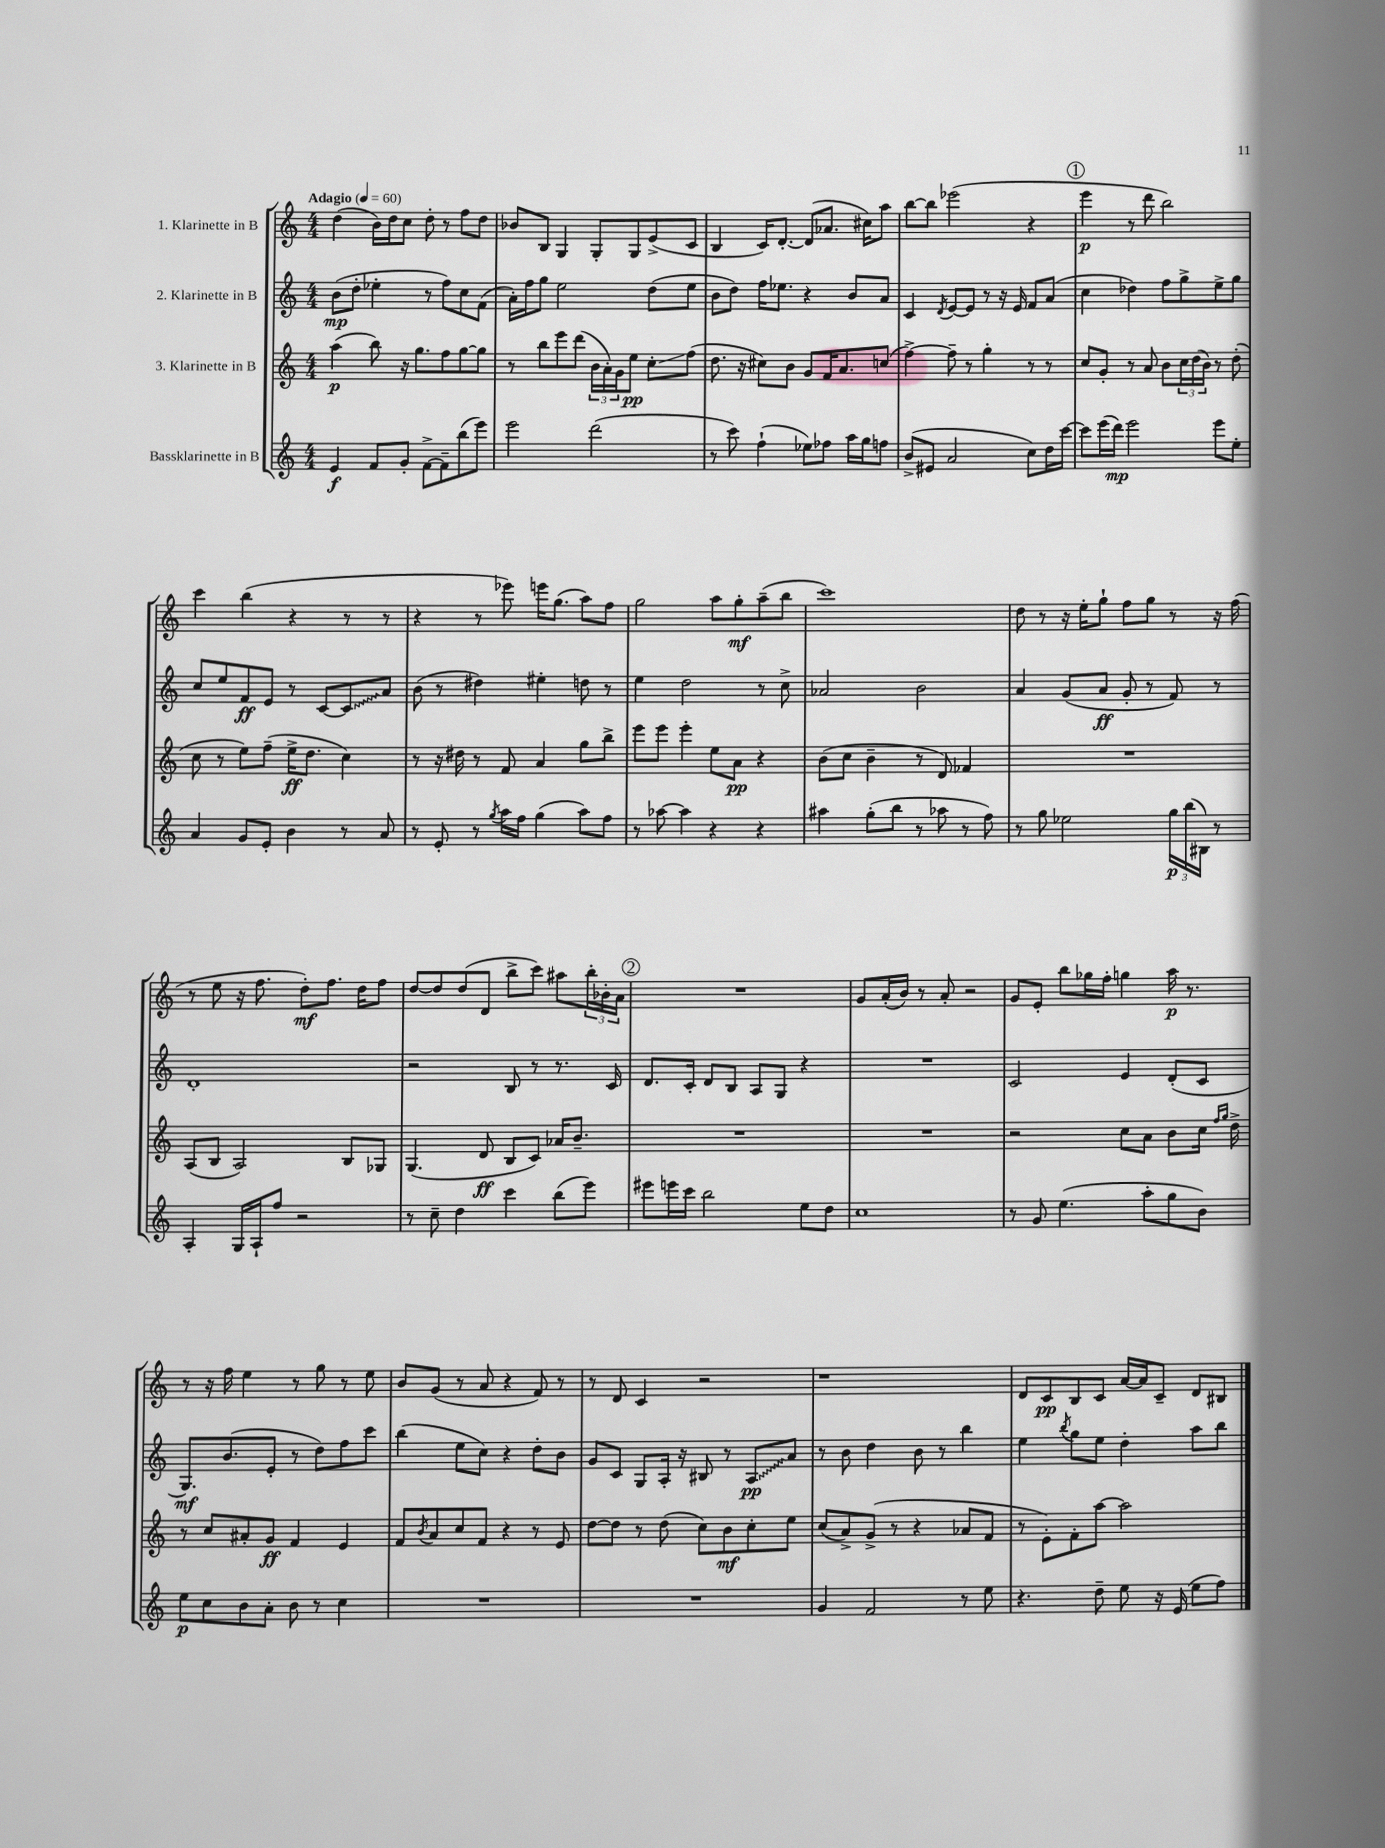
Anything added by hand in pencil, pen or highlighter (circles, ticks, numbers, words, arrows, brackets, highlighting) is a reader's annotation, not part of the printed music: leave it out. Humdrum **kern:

**kern	**kern	**kern	**kern
*staff4	*staff3	*staff2	*staff1
*clefG2	*clefG2	*clefG2	*clefG2
*k[]	*k[]	*k[]	*k[]
*M4/4	*M4/4	*M4/4	*M4/4
*MM60	*MM60	*MM60	*MM60
4e	(4aa	(8b	(4dd
.	.	8dd'	.
8f	8bb)	4ee-'	16b)
.	.	.	16dd
8g'	16r	.	8cc
.	8.gg	.	.
[8f^	.	8r	8dd'
8f~]	8ff	8ff)	8r
(8bb	[8gg	8cc	8ff
8eee)	8gg]	(8f	8dd
=	=	=	=
2eee	8r	16a')	8b-
.	.	16ff	.
.	8bb	8gg	8B
.	8eee	2ee	4G
.	(8ddd	.	.
(2ddd	24b	.	8G'
.	24a')	.	.
.	24g	.	.
.	8ee	.	8G
.	8cc'	(8dd	(8e^
.	(8ff	8ee	8c
=	=	=	=
8r	8.dd	8b	4B
8ccc)	.	8dd)	.
.	16r	.	.
(4ff`	8cc#)	16ff	16c)
.	.	8.ee-	[8.d'
.	8b	.	.
8ee-)	8g	4r	(8d]
8ff-	16f	.	8.a-
.	8.a	.	.
16aa	.	8b	.
16gg	.	.	16cc#)
8ff	(8cc	8a	8aa
=	=	=	=
(8b^	[4ff^)	4c	[8bb
8e#	.	.	8bb]
.	.	8qd	.
2a	8ff~]	[8e	(2eee-
.	8r	8e]	.
.	4gg'	8r	.
.	.	16r	.
.	.	16e	.
8cc)	8r	8f	4r
16dd	8r	(8a	.
[16ccc	.	.	.
=	=	=	=
8ccc]	8cc	4cc	4eee
(16eee	8g'	.	.
16ddd)	.	.	.
2eee	8r	4dd-)	8r
.	8a	.	8ddd
.	8b	8ff	2bb)
.	24cc	8gg^	.
.	(24dd	.	.
.	24b)	.	.
8eee	8r	8ee^	.
8ee'	(8dd'	8gg	.
=	=	=	=
4a	8cc	8cc	4ccc
.	8r	8ee	.
8g	8ee)	8f	(4bb
8e'	(8ff~	8e	.
4b	16ee^	8r	4r
.	8.dd	.	.
.	.	[8c	.
8r	4cc)	8c]	8r
8a	.	8a	8r
=	=	=	=
8r	8r	(8b	4r
8e'	16r	8r	.
.	16dd#	.	.
8r	8r	4dd#)	8r
8qgg	.	.	.
16aa	8f	.	8eee-)
16ff	.	.	.
(4gg	4a	4ee#'	16eee
.	.	.	(8.gg
8aa)	8gg	8dd	8aa)
8ff	8bb^	8r	8ff
=	=	=	=
8r	8eee	4ee	2gg
[8aa-	8eee	.	.
4aa-]	4eee'	2dd	.
4r	8ee	.	8aa
.	8a	.	8gg'
4r	4r	8r	(8aa~
.	.	8cc^	8bb
=	=	=	=
4aa#	(8b	2a-	1ccc)
.	8cc	.	.
(8gg'	4b~	.	.
8bb	.	.	.
8r	8r	2b	.
8aa-	8d)	.	.
8r	4f-	.	.
8ff)	.	.	.
=	=	=	=
8r	1r	4a	8dd
8gg	.	.	8r
2ee-	.	(8g	16r
.	.	.	16ee'
.	.	8a	8gg`
.	.	8g'	8ff
.	.	8r	8gg
24gg	.	8f)	8r
(24bb	.	.	.
24B#)	.	.	.
8r	.	8r	16r
.	.	.	(16ff
=	=	=	=
4A'	(8A	1d'	8r
.	8B	.	8ee
16G	2A)	.	16r
16A`	.	.	8.ff
8ff	.	.	.
2r	.	.	8dd')
.	.	.	8.ff
.	8B	.	.
.	.	.	16dd
.	8G-	.	8ff
=	=	=	=
8r	(4.G	2r	[8dd
8cc~	.	.	8dd]
4dd	.	.	(8dd
.	8d	.	8d
4ccc	8B	8B	8bb^
.	8c)	8r	8ccc)
(8bb	16a-	8.r	8aa#
.	8.b~	.	.
8eee)	.	.	24bb'
.	.	.	24b-'
.	.	16c	.
.	.	.	24a
=	=	=	=
8eee#	1r	8.d	1r
16eee	.	.	.
16ccc	.	16c'	.
2bb	.	8d	.
.	.	8B	.
.	.	8A	.
.	.	8G	.
8ee	.	4r	.
8dd	.	.	.
=	=	=	=
1cc	1r	1r	8g
.	.	.	(16a'
.	.	.	16b)
.	.	.	8r
.	.	.	8a'
.	.	.	2r
=	=	=	=
8r	2r	2c	8g
8g	.	.	8e'
(4.ee	.	.	8bb
.	.	.	16gg-
.	.	.	16ff'
.	8cc	4e	4gg
8aa'	8a	.	.
8gg	8b	(8d'	16aa
.	.	.	8.r
8b)	16cc	8c	.
.	16qqff	.	.
.	16qqgg	.	.
.	16dd^	.	.
=	=	=	=
8ee	8r	8.G)	8r
8cc	8cc	.	16r
.	.	(8.b	16ff
8b	8a#'	.	4ee
8a'	8g	8e'	.
8b	4f	8r	8r
8r	.	8dd)	8gg
4cc	4e	8ff	8r
.	.	8ccc	8ee
=	=	=	=
1r	8f	(4bb	8b
.	8qb	.	.
.	8a	.	(8g
.	8cc	8ee	8r
.	8f	8cc)	8a
.	4r	4r	4r
.	8r	8dd'	8f)
.	8e	8b	8r
=	=	=	=
1r	[8dd	8g	8r
.	8dd]	8c	8d
.	8r	8G	4c
.	(8dd	16A'	.
.	.	16r	.
.	8cc)	8B#	2r
.	8b	8r	.
.	8cc'	8A	.
.	8ee	8a	.
=	=	=	=
4g	(8cc	8r	1r
.	8a^)	8b	.
2f	(8g^	4dd	.
.	8r	.	.
.	4r	8b	.
.	.	8r	.
8r	8a-	4bb	.
8ee	8f	.	.
=	=	=	=
4.r	8r	4ee	8d
.	8e')	.	8c
.	.	8qbb	.
.	8f'	8gg	8B
8dd~	[8aa	8ee	8c
8ee	2aa]	4dd'	[16a
.	.	.	16a]
16r	.	.	8c~
(16e	.	.	.
8ee	.	8aa	8d
8ff)	.	8bb	8B#
==	==	==	==
*-	*-	*-	*-
